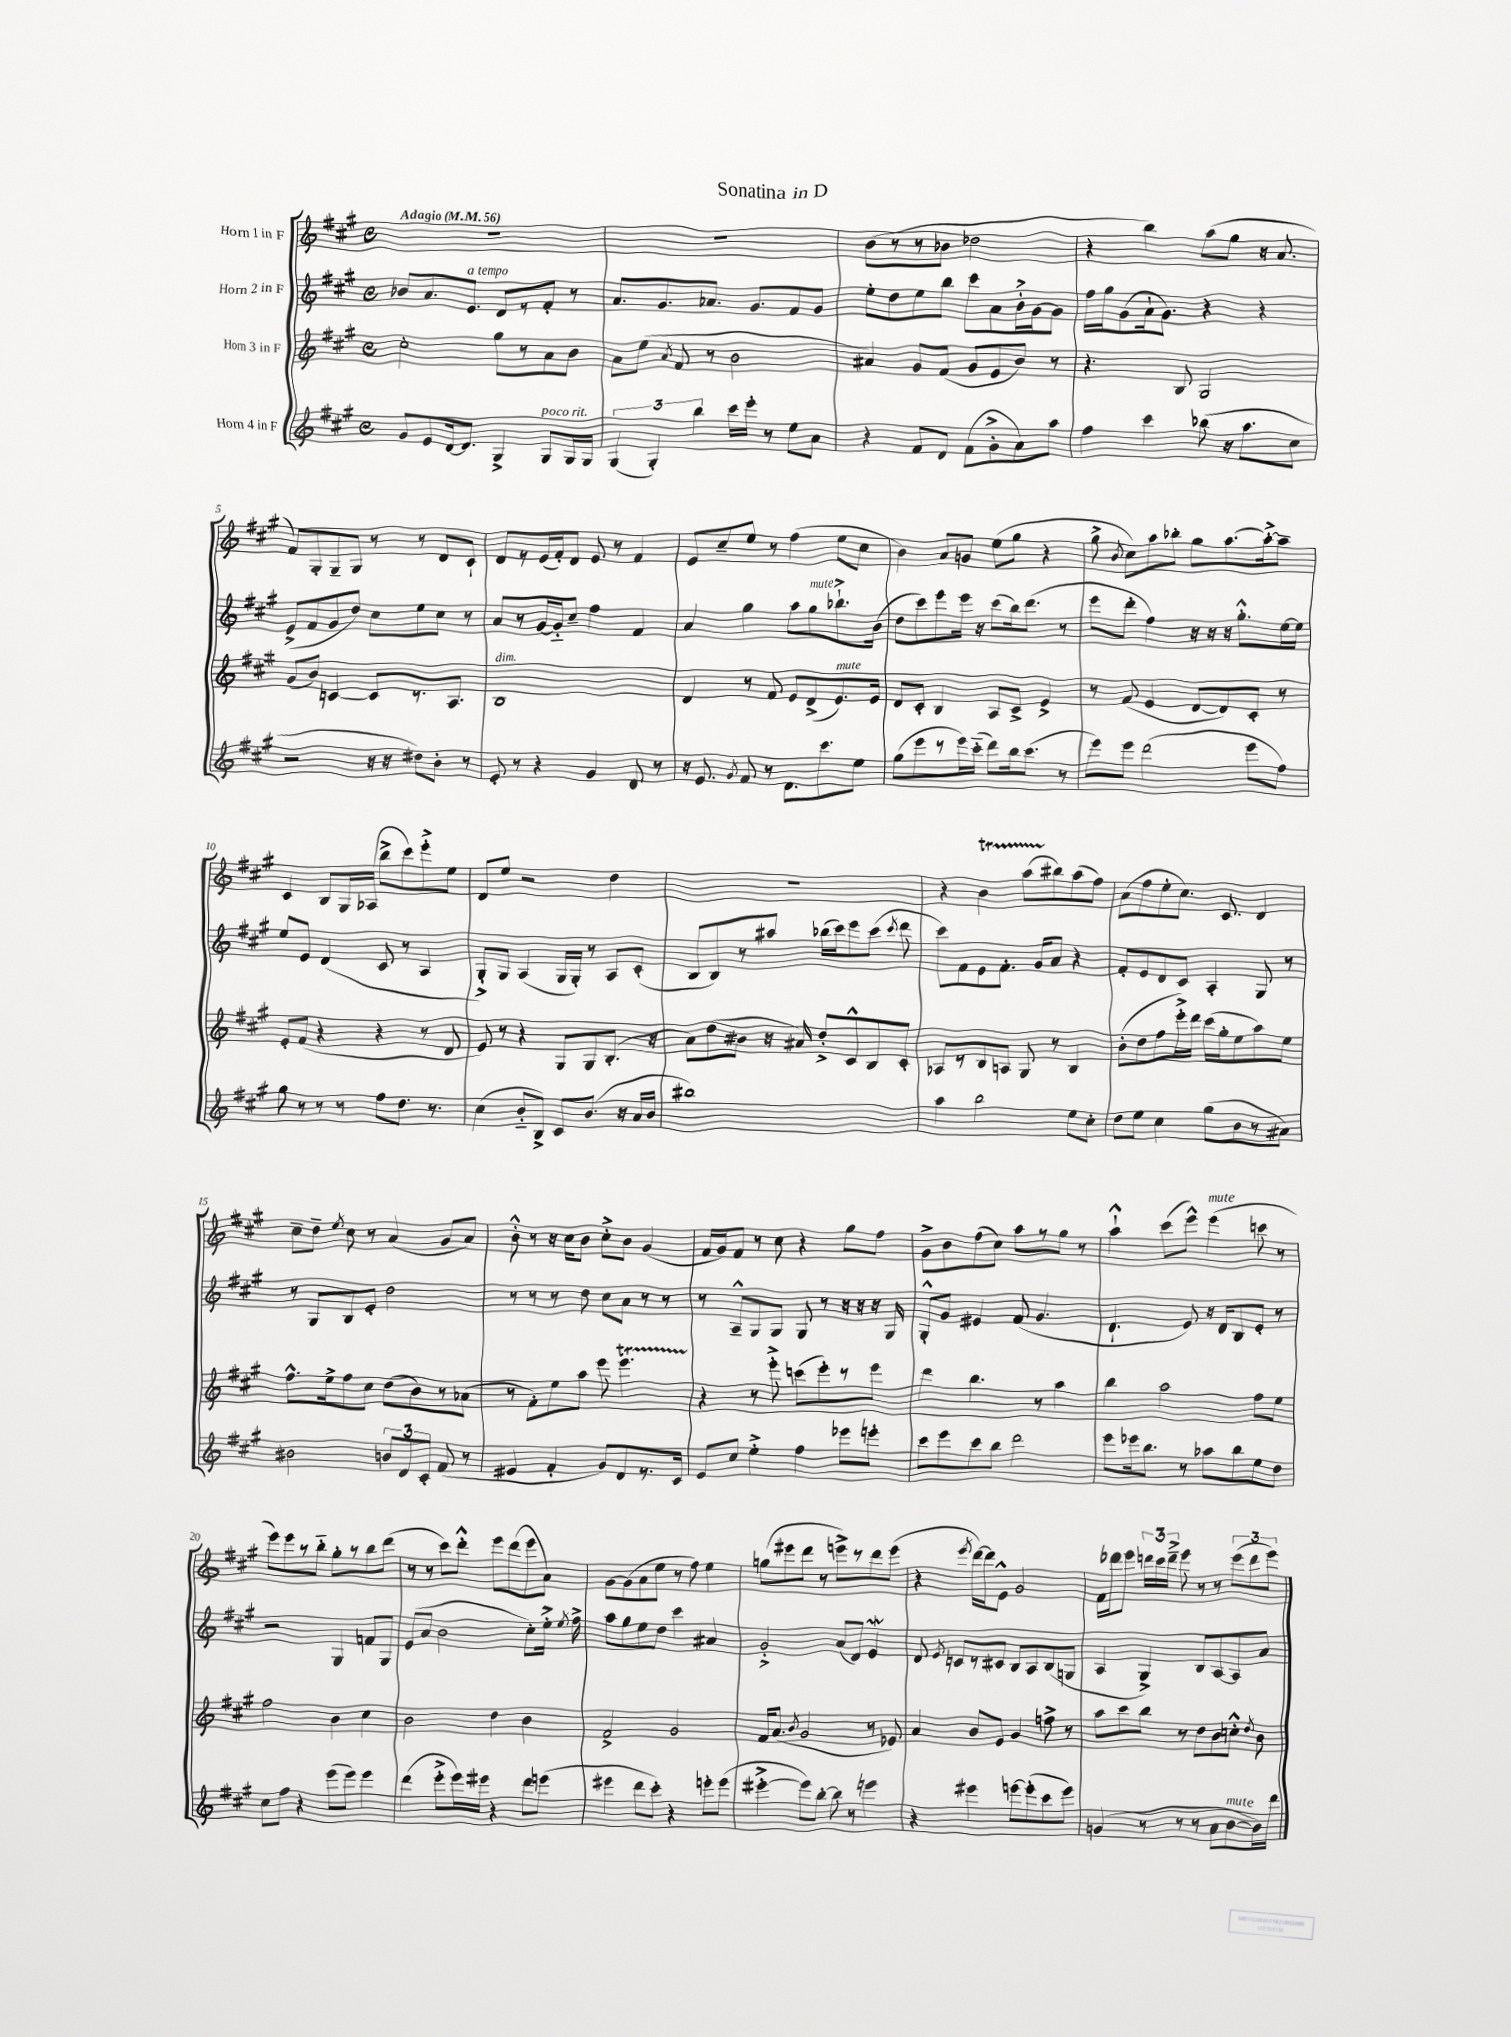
\header { title = "Sonatina in D" }
<<
\new StaffGroup <<
\new Staff = "s0" \with { instrumentName = "Horn 1 in F" } {
    \clef treble \key a \major \defaultTimeSignature \time 4/4 \tempo "Adagio" 4 = 56
    \autoBeamOff r1 |
    R1 |
    b'8[( r8 r8 bes'8] des''2 |
    r4 b''4) a''8[( gis''8] r16 a'8. |
    fis'8[) gis8-. gis8-- gis8] r8 r8 d'8[ cis'8]-! |
    d'8[ r8 e'16( fis'16-.) d'8] e'8 r8 fis'4 |
    e'8[ cis''8-- e''8] r8 fis''4( e''8[ cis''8] |
    b'4) a'8[ g'8] e''8[( gis''8] r4 |
    gis''8-> \acciaccatura { b'8 } cis''8[) a''8 bes''8]-. gis''8[ a''8.~ a''16~-.-> a''8]-- |
    cis'4 b8[ gis16 aes16]( b''8[-> cis'''8) e'''8-.-> e''8] |
    d'8[ e''8] r2 d''4 |
    R1 |
    r4 b'4\startTrillSpan a''8[( bis''8\stopTrillSpan) a''8( fis''8]) |
    a'8[( fis''8 e''8-. cis''8.]) cis'8. d'4 |
    cis''8[-- d''8]-- \acciaccatura { e''8 } cis''8 r8 a'4( gis'8[ a'8]) |
    b'8-.-^ r8 r16 cis''16[ b'8] cis''8[-.-> b'8] gis'4( |
    fis'16[ gis'16) fis'8] r8 cis''8 r4 gis''8[ fis''8] |
    gis'8[-> b'8 fis''8( cis''8]) a''8[ r8 gis''8] r8 |
    a''4-!-^ cis'''8[( e'''8]-^) e'''4^\markup { \italic "mute" }( c'''8 r8 |
    e'''8[) e'''8 r8 b''8]-_ gis''8[-. r8 b''8 d'''8]( |
    r8 r8 cis'''8[) d'''8]-.-^ e'''8[ d'''8( e'''8 a'8]) |
    gis'8[~ gis'8( a'8 e''8] r8 fis''8) e''4 |
    g''8[( eis'''8 d'''8] r8 e'''8[->) r8 d'''8 e'''8]( |
    r4 \acciaccatura { e'''8 } d'''16[~) d'''16 e'8]-^ gis'2 |
    fis'16[ des'''16 e'''8] \tuplet 3/2 { d'''16[ cis'''16 d'''16]---> } e'''8 r8 r8 \tuplet 3/2 { e'''8[( d'''8 e'''8]) } \bar "|." |
}
\new Staff = "s1" \with { instrumentName = "Horn 2 in F" } {
    \clef treble \key a \major \defaultTimeSignature \time 4/4
    \autoBeamOff bes'8[ a'8. e'8.]^\markup { \italic "a tempo" } d'8[ r8 fis'8]-. r8 |
    a'8.[ gis'8. aes'8.] gis'8.[ fis'8 gis'8] |
    e''8[-. d''8 e''8 b''8] cis'''8[ a'8 b'16-.-> gis'16~ gis'8] |
    fis''16[ gis''16 gis'8( a'16-! gis'8.]) r4 r4 |
    e'8[->( fis'8 gis'8 d''8]) cis''8[ e''8 cis''8] r8 |
    a'8[ r8 gis'16~ gis'16-_ cis''8]-- fis''4 fis'4 |
    a'4 gis''4 a''8[ gis''8^\markup { \italic "mute" } bes''8.-!-> b'16]( |
    d''8[ cis'''8) e'''8 e'''16] r16 cis'''8[( b''16) d'''8.]( r8 |
    e'''8[ d'''8]-. fis''4) r16 r16 r16 gis''8.[-.-^ e''16~ e''16] |
    e''8[ e'8] d'4( cis'8 r8 a4 |
    gis8[-.->) gis8] a4( gis16[ gis16]-.) r8 a8[ cis'8]-.( |
    b8[ b8) r8 ais''8] bes''16[( cis'''16) e'''8 cis'''8]( \acciaccatura { cis'''8 } d'''8 |
    cis'''8[) fis'8 e'8 fis'8.]-. gis'16[ a'8] r4 |
    fis'8[-. e'8 d'8 cis'8] a4-. gis8 r8 |
    r8 gis8[ b8 e'8]-. d''2 |
    r8 r8 r8 d''8 cis''8[ a'8] r8 r8 |
    r8 a8[---^ gis8 gis8] gis8 r8 r16 r16 r16 gis16 |
    gis8[-.-^ gis'8] eis'4 fis'8( gis'4. |
    d'4.-! e'8) r16 d'16[ b8 e'8]-. r8 |
    r2 gis4 f'8[ gis8] |
    e'8[( a'8] b'2 cis''8[-.) e''16]-.-> \acciaccatura { e''8 } fis''16-> |
    a''8[ gis''8 e''8 d''8] cis'''4 ais'4 |
    gis'2-.-> a'8[( d'8]) e'4\mordent |
    d'8 \acciaccatura { e'8 } c'8[ r8 cis'8] b8[ a8 b8( g8] |
    a4 gis4->) b8[ a8~ a8 a'8] \bar "|." |
}
\new Staff = "s2" \with { instrumentName = "Horn 3 in F" } {
    \clef treble \key a \major \defaultTimeSignature \time 4/4
    \autoBeamOff cis''2-. gis''8[ r8 a'8 b'8] |
    a'8[ e''8]( \acciaccatura { a'8 } fis'8 r8 b'2 |
    ais'4) gis'8[ fis'8]( gis'8[ e'8 b'8]) r8 |
    r4. b8 gis2 |
    gis'8[( b'8]) c'4~ c'8[ r8. a8.] |
    b1^\markup { \italic "dim." } |
    d'4 r8 fis'8 e'8[ d'8->( e'8.^\markup { \italic "mute" }) e'16] |
    d'8[ cis'8]-. b4 a8[ cis'8]-> e'4-> |
    r8 fis'8( e'4 d'8[~ d'8) cis'8]-. r8 |
    e'8[-. fis'8]( r4 r4 r8 d'8 |
    e'8) r8 r4 gis8[ gis8 b8.]-.( r16 |
    a'8[) d''8( bis'8] r16 ais'16) d''8[-.-> cis'8-^ b8 cis'8]-. |
    aes8[ r8 b8 a8] gis8 r8 b4 |
    b'8[-.( d''8 fis''8 e'''16-.->) d'''16] cis'''16[( gis''16-. e''8 a''8) e''8] |
    fis''8.[-^ e''16-> fis''8 cis''8] d''8[( b'8) r8 aes'8]( |
    r8 fis'8[-.) e''8 a''8] e'''8 e'''4.\startTrillSpan |
    r4\stopTrillSpan r8 e'''8-.-> c'''8[( e'''8-.) r8 e'''8] |
    d'''4 b''4. r8 a''4 |
    b''4 a''2 fis''8[ e''8] |
    fis''2 b'4 cis''4 |
    b'2 d''4 b'4 |
    fis'2-> gis'2 |
    fis'16[ a'8.]( \acciaccatura { b'8 } gis'2 r8 ees'8) |
    a'4 b'8[ e'8] gis'4 f''8-> r8 |
    a''8[ cis'''8 b''8] r8 d''8[ b'8 c''8]-.-^ \acciaccatura { d''8 } b'8 \bar "|." |
}
\new Staff = "s3" \with { instrumentName = "Horn 4 in F" } {
    \clef treble \key a \major \defaultTimeSignature \time 4/4
    \autoBeamOff gis'8[ e'8 d'16~ d'8.] gis4-> gis8[^\markup { \italic "poco rit." } gis16 gis16] |
    \tuplet 3/2 { gis4( gis4-.) b''4 } cis'''16[ e'''16]-. r8 e''8[ a'8] |
    r4 fis'8[ d'8] fis'8[( gis'8-.-> a'8) a''8] |
    fis''4 cis'''4 bes''8( r16 a''8.[ cis''8] |
    r2 r16 r16 dis''8[) b'8]-. r8 |
    e'8-. r8 r4 gis'4 d'8 r8 |
    r16 e'8. \acciaccatura { gis'8 } fis'8 r8 d'8.[ cis'''8. e''8] |
    gis''8[( e'''8 r8 e'''16) cis'''16]-_( d'''8[) b''16 cis'''8.]( r8 |
    e'''8[) e'''8] d'''2( e'''8[ fis''8]) |
    gis''8 r8 r8 r8 fis''8[ d''8.] r8. |
    cis''4( b'8[-_ b8]->) cis'8[ b'8.]( r16 a'16[ b'16] |
    bis''1) |
    a''4 b''2 e''8[ cis''8]-. |
    d''8[ e''8] cis''4 gis''8[( b'8 r8 ais'8]) |
    bis'2 \tuplet 3/2 { b'8[ d'8 cis'8]-. } fis'8( r8 |
    eis'4 fis'4-. gis'8[) d'8 r8. cis'16] |
    e'8[ cis''8] e''4-.-> fis''4 ees'''8[ e'''8]-. |
    cis'''8[ e'''8 cis'''8 b''8] d'''2 |
    e'''8[ ees'''16 b''8.] r8 aes''8[ b''8 e''8 d''8] |
    cis''8[ fis''8] r4 e'''8[( e'''8]) e'''4 |
    d'''4( e'''8[-.-> e'''16) eis'''16] r4 d'''8[ e'''8]( |
    eis'''4 d'''8[ cis'''8]-.) r4 e'''8[-. e'''8]( |
    eis'''4~-.-> eis'''8[) b''8]~-. b''8 r8 e'''4 |
    r4 eis'''4 e'''8[~ e'''8-.( cis'''8 e'''8]) |
    g'4( r8 r8 r8 a'8[ b'8~^\markup { \italic "mute" } b'16) d'''16] \bar "|." |
}
>>
>>
